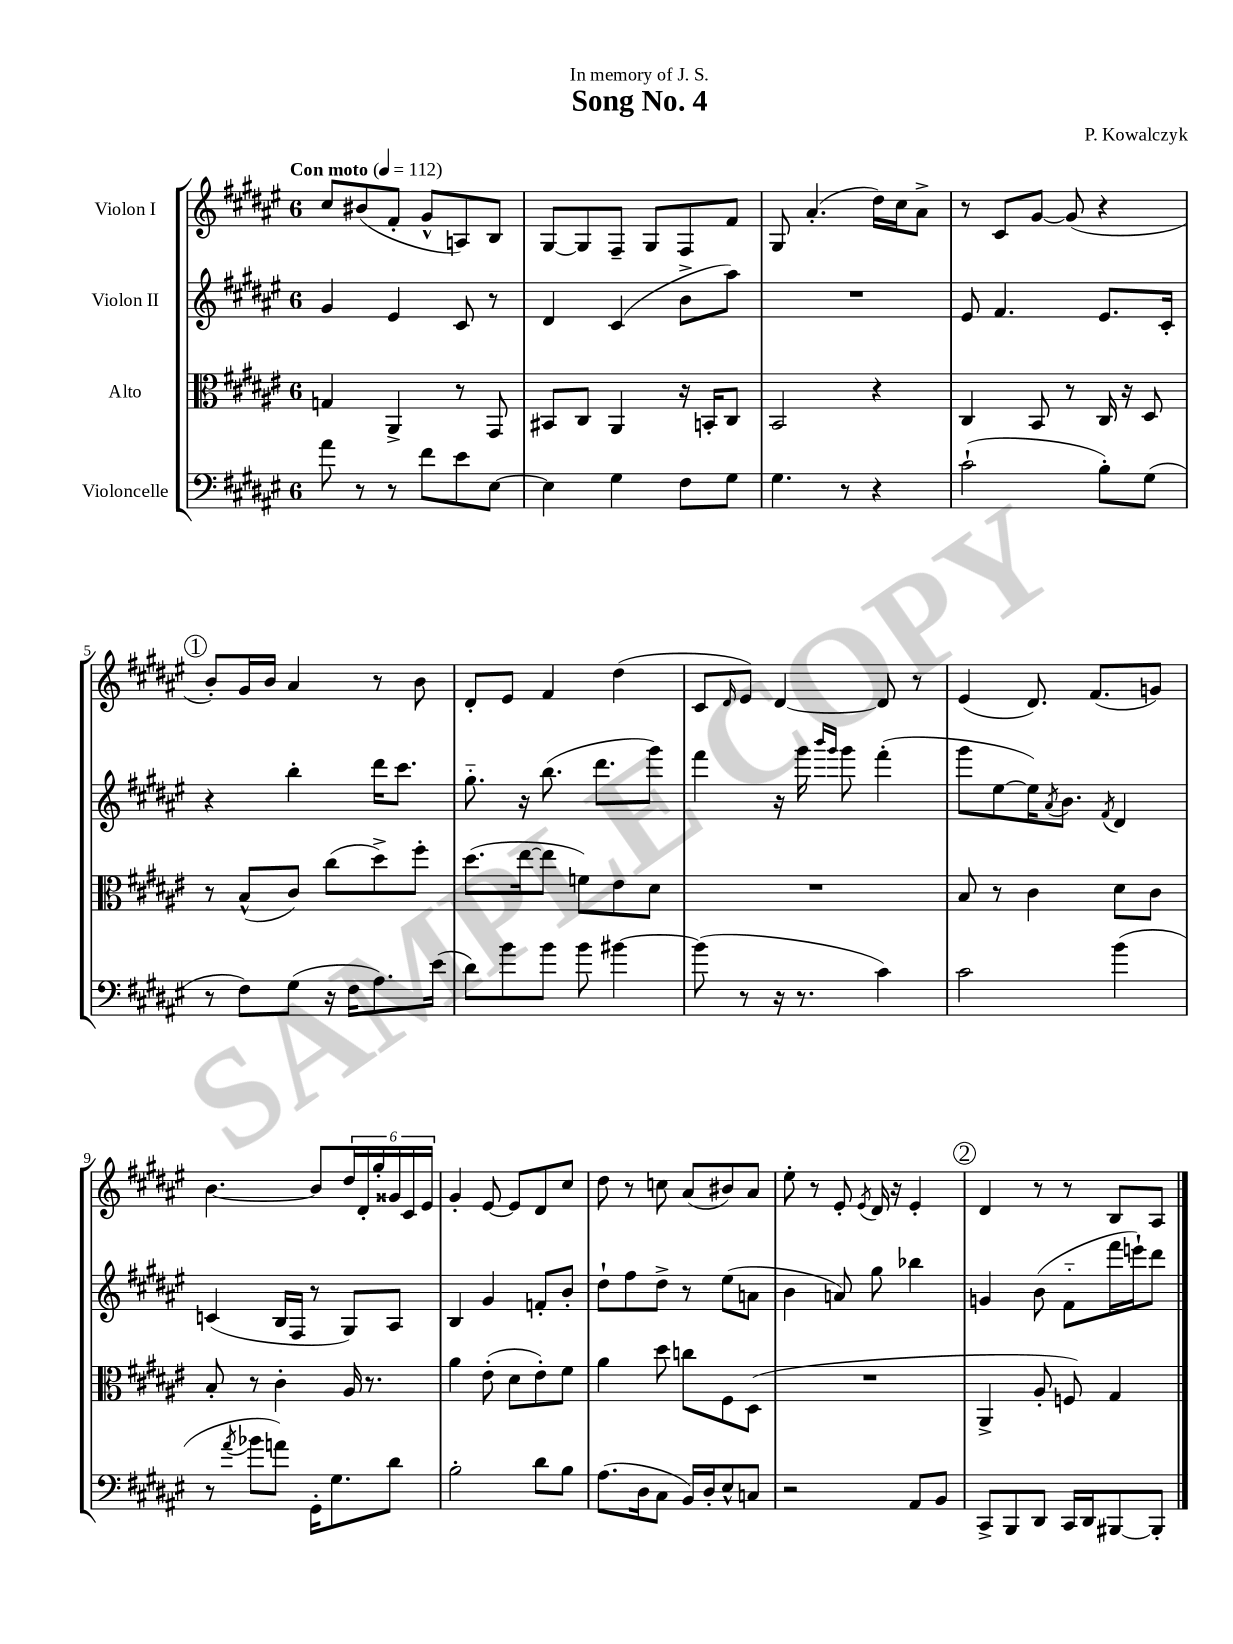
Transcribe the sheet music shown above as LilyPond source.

\header { title = "Song No. 4" composer = "P. Kowalczyk" dedication = "In memory of J. S." }
<<
\new StaffGroup <<
\new Staff = "s0" \with { instrumentName = "Violon I" } {
    \clef treble \key fis \major \once \override Staff.TimeSignature.style = #'single-digit \time 6/8 \tempo "Con moto" 4 = 112
    cis''8 bis'8( fis'8-. gis'8-^ a8) b8 |
    gis8~ gis8 fis8-- gis8 fis8 fis'8 |
    gis8 ais'4.-.( dis''16) cis''16 ais'8-> |
    r8 cis'8 gis'8~ gis'8( r4 |
    \mark \markup { \circle "1" } b'8-.) gis'16 b'16 ais'4 r8 b'8 |
    dis'8-. eis'8 fis'4 dis''4( |
    cis'8 \grace { dis'16 } eis'8) dis'4~ dis'8 r8 |
    eis'4( dis'8.) fis'8.( g'8) |
    b'4.~ b'8 \tuplet 6/4 { dis''16 dis'16-. gis''16-. gisis'16 cis'16 eis'16 } |
    gis'4-. eis'8~ eis'8 dis'8 cis''8 |
    dis''8 r8 c''8 ais'8( bis'8) ais'8 |
    eis''8-. r8 eis'8-. \acciaccatura { eis'8 } dis'16 r16 eis'4-. |
    \mark \markup { \circle "2" } dis'4 r8 r8 b8 ais8 \bar "|." |
}
\new Staff = "s1" \with { instrumentName = "Violon II" } {
    \clef treble \key fis \major \once \override Staff.TimeSignature.style = #'single-digit \time 6/8
    gis'4 eis'4 cis'8 r8 |
    dis'4 cis'4( b'8-> ais''8) |
    R2. |
    eis'8 fis'4. eis'8. cis'16-. |
    \mark \markup { \circle "1" } r4 b''4-. dis'''16 cis'''8. |
    gis''8.-_ r16 b''8.( dis'''8. gis'''8) |
    fis'''4 r16 gis'''16 \grace { b'''16 gis'''16 } gis'''8 fis'''4-.( |
    gis'''8 eis''8~ eis''16) \acciaccatura { ais'8 } b'8. \acciaccatura { fis'8 } dis'4 |
    c'4( b16 fis16 r8 gis8) ais8 |
    b4 gis'4 f'8-. b'8-. |
    dis''8-! fis''8 dis''8-> r8 eis''8( a'8 |
    b'4 a'8) gis''8 bes''4 |
    \mark \markup { \circle "2" } g'4 b'8( fis'8-_ fis'''16 e'''16-!) dis'''8 \bar "|." |
}
\new Staff = "s2" \with { instrumentName = "Alto" } {
    \clef alto \key fis \major \once \override Staff.TimeSignature.style = #'single-digit \time 6/8
    g4 ais,4-> r8 gis,8 |
    bis,8 cis8 ais,4 r16 b,16-. cis8 |
    b,2 r4 |
    cis4 b,8 r8 cis16 r16 dis8 |
    \mark \markup { \circle "1" } r8 b8-^( cis'8) cis''8( dis''8->) fis''8-. |
    dis''8.( eis''16~ eis''8 f'8) eis'8 dis'8 |
    R2. |
    b8 r8 cis'4 dis'8 cis'8 |
    b8-. r8 cis'4-. ais16 r8. |
    ais'4 eis'8-.( dis'8 eis'8-.) fis'8 |
    ais'4 dis''8 c''8 fis8 dis8( |
    R2. |
    \mark \markup { \circle "2" } ais,4-> ais8-. f8) gis4 \bar "|." |
}
\new Staff = "s3" \with { instrumentName = "Violoncelle" } {
    \clef bass \key fis \major \once \override Staff.TimeSignature.style = #'single-digit \time 6/8
    ais'8 r8 r8 fis'8 eis'8 eis8~ |
    eis4 gis4 fis8 gis8 |
    gis4. r8 r4 |
    cis'2-!( b8-.) gis8( |
    \mark \markup { \circle "1" } r8 fis8) gis8( r16 fis16 ais8.) eis'16( |
    dis'8) b'8 b'8 b'8 bis'4~ |
    bis'8( r8 r16 r8. cis'4) |
    cis'2 b'4( |
    r8 \acciaccatura { ais'8 } bes'8 a'8) gis,16-. gis8. dis'8 |
    b2-. dis'8 b8 |
    ais8.( dis16 cis8 b,16) dis16-. eis8-^ c8 |
    r2 ais,8 b,8 |
    \mark \markup { \circle "2" } cis,8-> b,,8 dis,8 cis,16 dis,16 bis,,8~ bis,,8-. \bar "|." |
}
>>
>>
